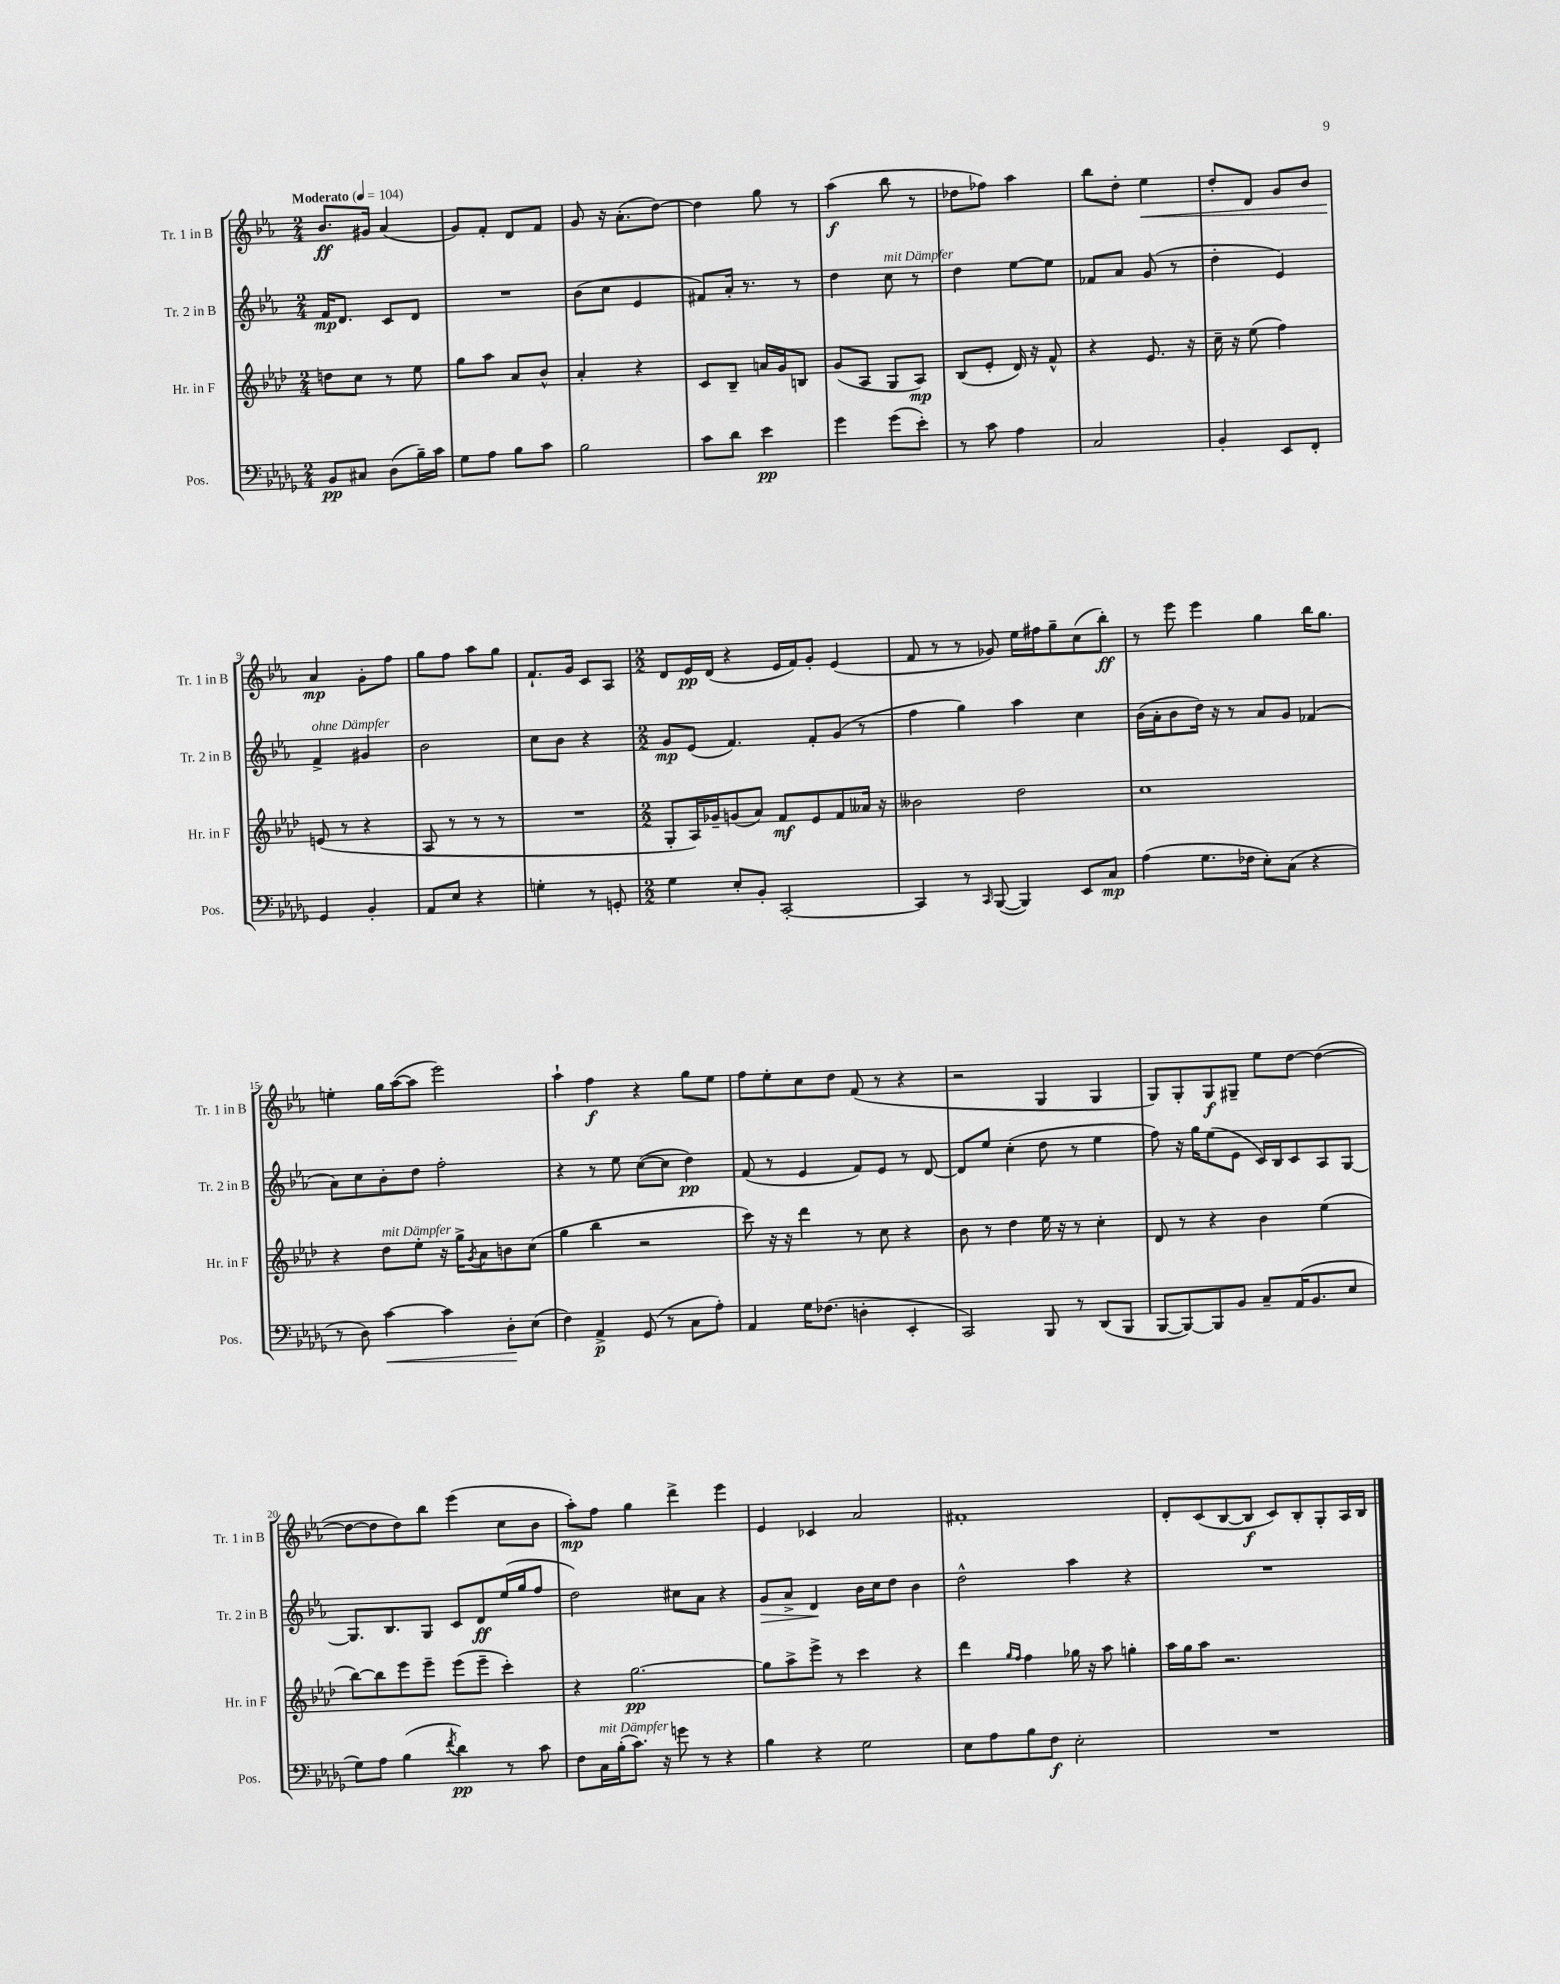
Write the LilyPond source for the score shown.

<<
\new StaffGroup <<
\new Staff = "s0" \with { instrumentName = "Tr. 1 in B" shortInstrumentName = "Tr. 1 in B" } {
    \clef treble \key ees \major \numericTimeSignature \time 2/4 \tempo "Moderato" 4 = 104
    bes'8.\ff gis'16 aes'4( |
    g'8) f'8-. d'8 f'8 |
    g'8 r16 aes'8.-.( d''8~) |
    d''4 g''8 r8 |
    aes''4\f( bes''8 r8 |
    des''8 fes''8) aes''4 |
    bes''8 d''8-. ees''4\< |
    d''8-. d'8 g'8 bes'8 |
    aes'4\mp\! g'8-. f''8 |
    g''8 f''8 aes''8 g''8 |
    f'8.-! g'16 c'8 aes8 |
    \numericTimeSignature \time 2/2 d'8 ees'16\pp d'16( r4 ees'16 f'16) g'8-. ees'4( |
    f'8 r8 r8 ges'8) ees''16 fis''16 g''8-- c''8( bes''8-.\ff) |
    r8 ees'''8 ees'''4 g''4 bes''16 g''8. |
    e''4-. g''16 aes''16~( aes''8 ees'''2) |
    aes''4-! f''4\f r4 g''8 ees''8 |
    f''8 ees''8-. c''8 d''8 f'8( r8 r4 |
    r2 g4 g4 |
    g8) g8-. g8\f gis8-- ees''8 d''8~ d''4~( |
    d''8~ d''8 d''8) bes''8 ees'''4( c''8 bes'8 |
    aes''8-.\mp) f''8 g''4 d'''4-> ees'''4 |
    ees'4 ces'4 aes'2 |
    fis'1-. |
    d'8-. c'8( bes8~ bes8\f c'8) bes8-. g8-. aes16 bes16 \bar "|." |
}
\new Staff = "s1" \with { instrumentName = "Tr. 2 in B" shortInstrumentName = "Tr. 2 in B" } {
    \clef treble \key ees \major \numericTimeSignature \time 2/4
    f'16\mp d'8. c'8 d'8 |
    R2 |
    bes'8( c''8 ees'4 |
    fis'8) aes'16-. r8. r8 |
    d''4 c''8^\markup { \italic "mit Dämpfer" } r8 |
    d''4 ees''8~ ees''8 |
    fes'8 aes'8 g'8( r8 |
    d''4-. ees'4) |
    f'4->^\markup { \italic "ohne Dämpfer" } gis'4 |
    bes'2 |
    c''8 bes'8 r4 |
    \numericTimeSignature \time 2/2 g'8\mp ees'8( f'4.) f'8-. g'8( r8 |
    f''4 g''4) aes''4 c''4 |
    bes'16( aes'16-. bes'8 d''16) r16 r8 aes'8 g'8 fes'4( |
    aes'8) c''8 bes'8-. d''8 f''2-. |
    r4 r8 ees''8 c''8~( c''8 d''4\pp) |
    f'8( r8 ees'4 f'8) ees'8 r8 d'8~ |
    d'8 ees''8 c''4-.( d''8 r8 ees''4 |
    f''8) r16 g''16 ees''8( ees'8 c'16) bes16 c'8 aes8 g8~ |
    g8. bes8. g8 c'8 d'8\ff ees''16( g''16 f''8 |
    d''2) cis''8 aes'8 r4 |
    g'8\> aes'8-> d'4\! bes'16 c''16 d''8 bes'4 |
    d''2-^ aes''4 r4 |
    R1 \bar "|." |
}
\new Staff = "s2" \with { instrumentName = "Hr. in F" shortInstrumentName = "Hr. in F" } {
    \clef treble \key aes \major \numericTimeSignature \time 2/4
    d''8 c''8 r8 ees''8 |
    g''8 aes''8 aes'8 bes'8-^ |
    aes'4-. r4 |
    c'8 bes8-- a'16 g'16 b8 |
    g'8( aes8 g8 aes8\mp) |
    bes8( ees'8-. des'16) r16 f'8-^ |
    r4 ees'8. r16 |
    c''16-- r16 ees''8( f''4) |
    e'8( r8 r4 |
    aes8 r8 r8 r8 |
    R2 |
    \numericTimeSignature \time 2/2 g8-. aes16) ges'16-- g'8( aes'8) f'8\mf ees'8 f'8 aeses'16 r16 |
    beses'2 des''2 |
    c''1 |
    r4 des''8^\markup { \italic "mit Dämpfer" } ees''8-. r16 g''16-> \acciaccatura { g'8 } aes'8 b'8 c''8( |
    g''4 bes''4 r2 |
    c'''8) r16 r16 des'''4 r8 c''8 r4 |
    bes'8 r8 des''4 ees''16 r16 r8 c''4-. |
    des'8 r8 r4 bes'4 ees''4( |
    bes''8~) bes''8 ees'''8 ees'''8-- ees'''8( ees'''8-- c'''4-.) |
    r4 g''2.~\pp |
    g''8 aes''8-> ees'''8-> r8 c'''4 r4 |
    des'''4 \grace { g''16 f''16 } f''4 ges''16 r16 aes''8 g''4-. |
    aes''16 g''16 aes''8 r2. \bar "|." |
}
\new Staff = "s3" \with { instrumentName = "Pos." shortInstrumentName = "Pos." } {
    \clef bass \key des \major \numericTimeSignature \time 2/4
    bes,8\pp cis8 des8( bes16--) c'16 |
    ges8 aes8 bes8 c'8 |
    bes2 |
    c'8 des'8 ees'4\pp |
    ges'4 ges'8( ees'8-.) |
    r8 c'8 aes4 |
    c2 |
    bes,4-. ees,8 f,8-. |
    ges,4 bes,4-. |
    aes,8 ees8 r4 |
    g4-. r8 g,8-. |
    \numericTimeSignature \time 2/2 ges4 ees8-. bes,8-. c,2~-. |
    c,4 r8 \grace { c,16 } bes,,8~( bes,,4) ees,8 c8\mp |
    aes4( ges8. fes16 ees8-.) c8( r4 |
    r8 des8) c'4~\< c'4 des8-.\! ees8( |
    f4) aes,4->\p ges,8( r8 c8 aes8-.) |
    aes,4 ges16 fes8.( d4-. ees,4-. |
    c,2) bes,,8 r8 des,8( bes,,8 |
    bes,,8~ bes,,8~) bes,,8 bes,8 c8-- aes,16( bes,8. ees8 |
    ges8) aes8 bes4( \acciaccatura { f'8 } des'4\pp) r8 c'8 |
    f8 c16^\markup { \italic "mit Dämpfer" } bes16-.( c'8.) r16 g'8 r8 r4 |
    bes4 r4 ges2 |
    ees8 aes8 bes8 f8\f ees2-. |
    R1 \bar "|." |
}
>>
>>
